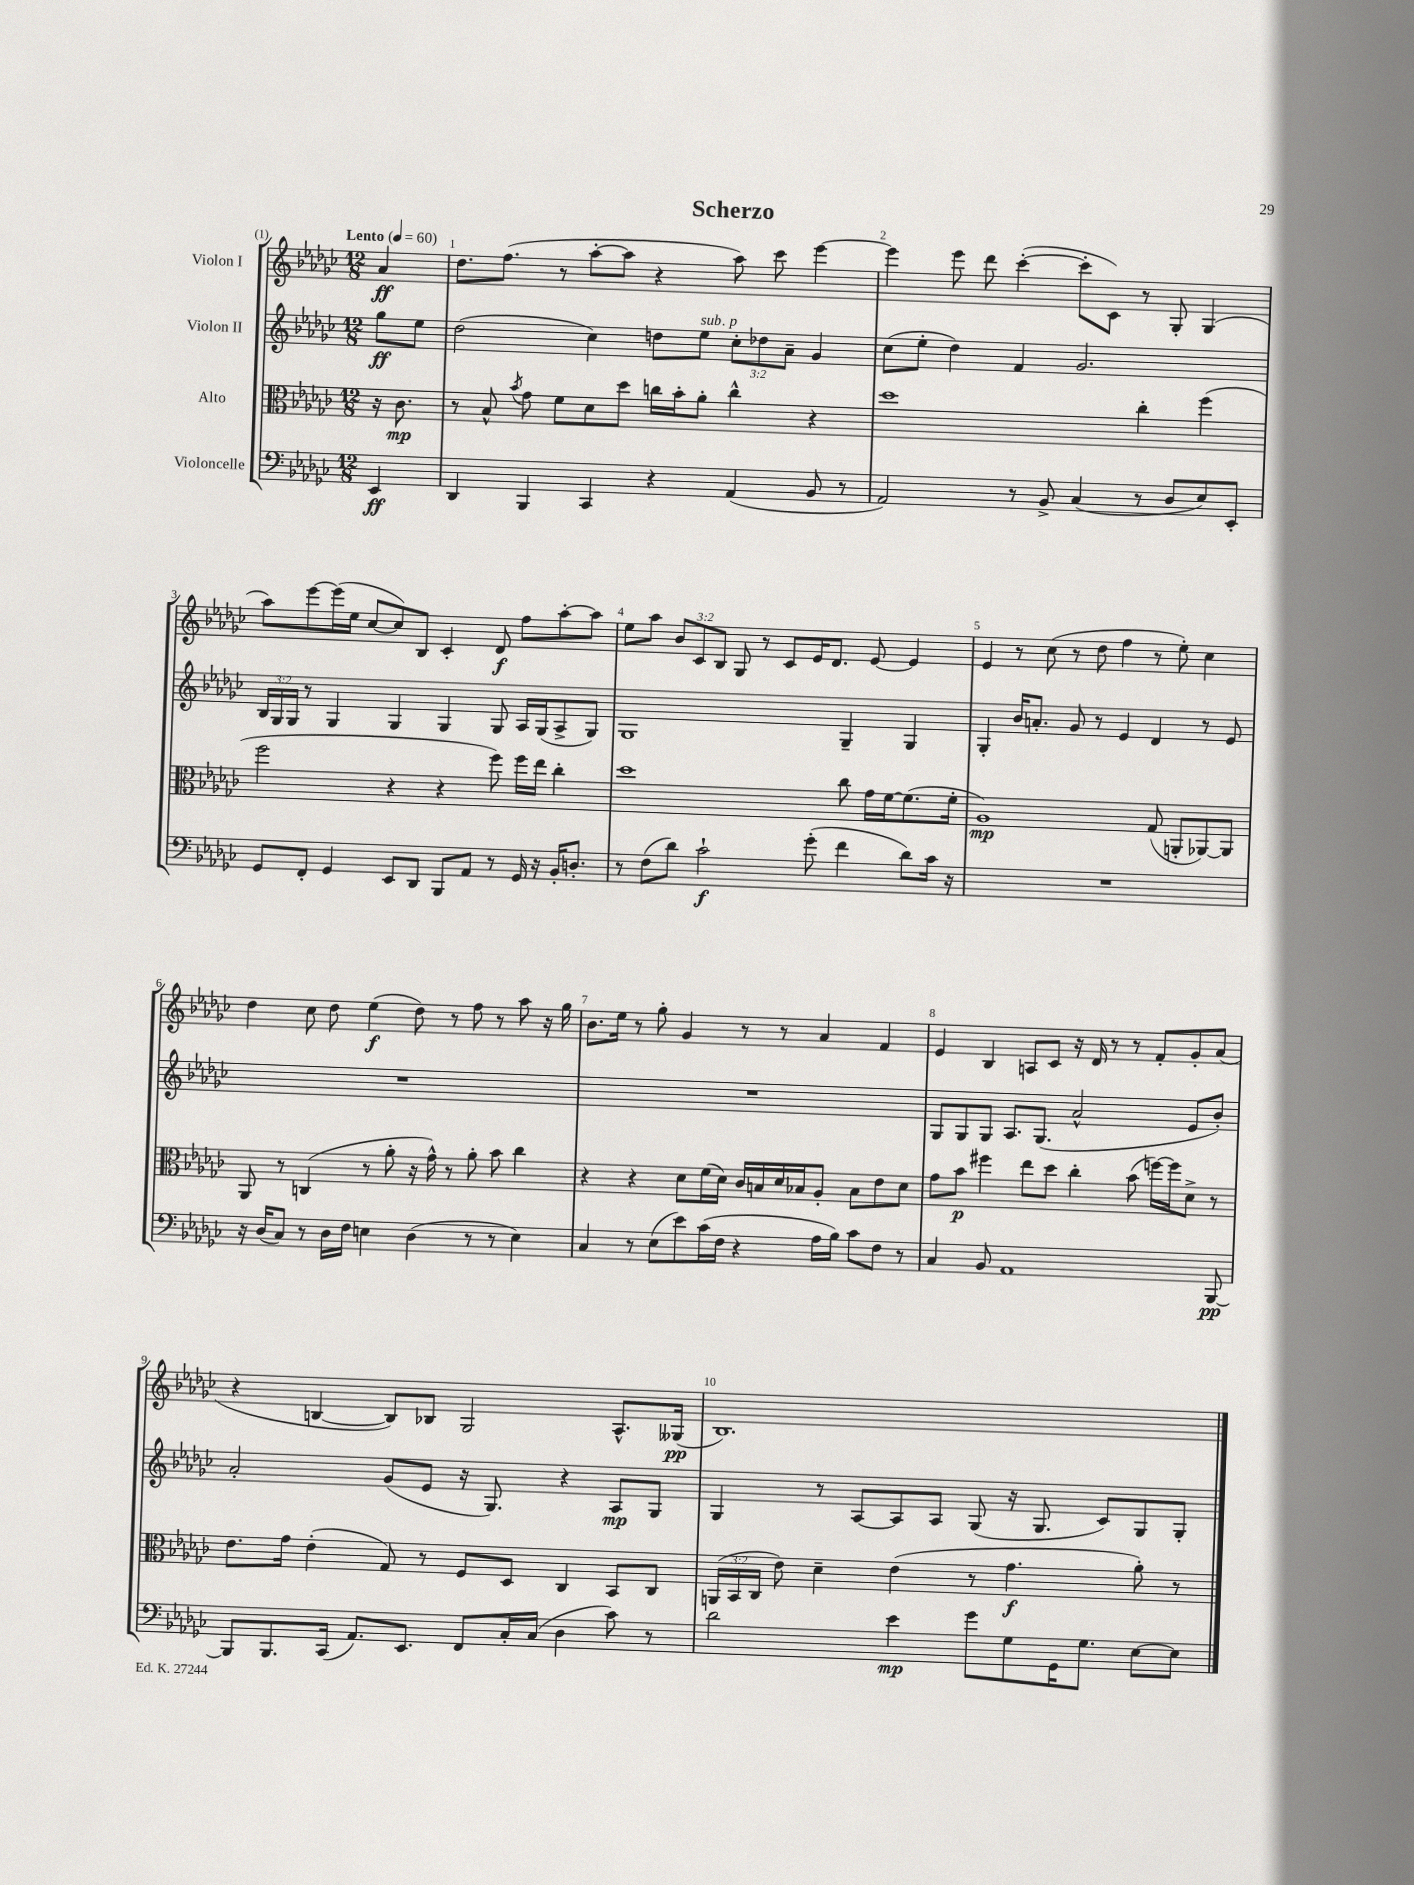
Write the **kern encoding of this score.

**kern	**kern	**kern	**kern
*staff4	*staff3	*staff2	*staff1
*clefF4	*clefC3	*clefG2	*clefG2
*k[b-e-a-d-g-c-]	*k[b-e-a-d-g-c-]	*k[b-e-a-d-g-c-]	*k[b-e-a-d-g-c-]
*M12/8	*M12/8	*M12/8	*M12/8
*MM60	*MM60	*MM60	*MM60
4EE-	16r	8gg-	4a-
.	8.c-	.	.
.	.	8ee-	.
=	=	=	=
4DD-	8r	(2dd-	8.dd-
.	8B-^^	.	.
.	.	.	(8.ff
.	8qb-	.	.
4BBB-	8g-	.	.
.	8f	.	8r
4CC-	8d-	4cc-)	[8aa-'
.	8dd-	.	8aa-]
4r	16cc	8dd	4r
.	16b-'	.	.
.	8a-'	8ee-	.
(4AA-	4cc^^	12cc-'	8aa-)
.	.	12dd-	.
.	.	.	8ccc-
.	.	12a-~	.
8BB-	4r	4g-	[4eee-
8r	.	.	.
=	=	=	=
2AA-)	1dd-	(8cc-	4eee-]
.	.	8ee-'	.
.	.	4dd-)	8eee-
.	.	.	8ddd-
8r	.	4f	([4ccc-'
8BB-^	.	.	.
(4C-	.	2.g-	8ccc-']
.	.	.	8c-)
8r	4cc-'	.	8r
8D-	.	.	8G-'
8E-)	(4ff	.	(4G-
8EE-'	.	.	.
=	=	=	=
8GG-	2ff	24B-	8aa-)
.	.	24G-	.
.	.	24G-	.
8FF'	.	8r	[8eee-
4GG-	.	4G-	(16eee-]
.	.	.	16ee-
.	.	.	[8cc-
8EE-	4r	4G-	8cc-])
8DD-	.	.	8B-
8BBB-	4r	4G-	4c-'
8AA-	.	.	.
8r	8ff)	8G-	8d-
16GG-	16ff	16A-	8ff
16r	16ee-	(16G-	.
16BB-'	4cc-'	8A-^	[8aa-'
8.D'	.	.	.
.	.	8G-)	8aa-]
=	=	=	=
8r	1dd-	1G-	8ee-
(8F	.	.	8aa-
8d-)	.	.	12b-
.	.	.	12c-
2c-`	.	.	.
.	.	.	12B-
.	.	.	8G-
.	.	.	8r
.	.	.	8c-
(8g-'	.	.	16e-
.	.	.	8.d-
4f	8cc-	4G-~	.
.	16g-	.	[8e-
.	[16f	.	.
8d-)	(8.f]	4G-	4e-]
16c-	.	.	.
16r	16f'	.	.
=	=	=	=
1.r	1A-)	4G-'	4e-
.	.	16b-	8r
.	.	8.a'	.
.	.	.	(8cc-
.	.	8g-	8r
.	.	8r	8dd-
.	.	4e-	4ff
.	(8G-	4d-	8r
.	8AA'	.	8ee-')
.	[8AA-)	8r	4cc-
.	8AA-]	8e-	.
=	=	=	=
16r	8AA-	1.r	4dd-
(16D-	.	.	.
8C-)	8r	.	.
8r	(4C	.	8cc-
16D-	.	.	8dd-
16F	.	.	.
4E	8r	.	(4ee-
.	8a-'	.	.
(4D-	16r	.	8dd-)
.	16g-^^)	.	.
.	8r	.	8r
8r	8a-'	.	8ff
8r	8b-	.	8r
4E)	4cc-	.	8aa-
.	.	.	16r
.	.	.	16gg-
=	=	=	=
4C-	4r	1.r	8.b-
.	.	.	16ee-
8r	4r	.	8r
(8E-	.	.	8gg-'
8e-)	8d-	.	4g-
(16c-	(16f	.	.
16F	16d-)	.	.
4r	16c-	.	8r
.	16B	.	.
.	16d-	.	8r
.	16B-	.	.
16A-	8A-'	.	4a-
16B-)	.	.	.
8c-	8B-	.	.
8F	8e-	.	4f
8r	8d-	.	.
=	=	=	=
4C-	8g-	8G-	4e-
.	8b-	8G-	.
8BB-	4ff#	8G-	4B-
1AA-	.	8.A-	.
.	8ee-	.	8A
.	.	(8.G-	.
.	8dd-	.	8c-
.	4cc-'	2a-^^	16r
.	.	.	16d-
.	.	.	8r
.	(8b-	.	8r
.	[16ff)	.	8f'
.	16ff]	.	.
.	8d-^	8e-	8g-'
[8BBB-	8r	8b-')	(8a-
=	=	=	=
8BBB-]	8.e-	2a-'	4r
8.BBB-	.	.	.
.	16g-	.	.
.	(4e-'	.	[4B
(16CC-	.	.	.
8.AA-)	.	.	.
.	8G-)	(8g-	8B])
8.EE-	.	.	.
.	8r	8e-	8B-
8FF	8F	16r	2G-
.	.	8.G-)	.
16C-'	8D-	.	.
(16C-	.	.	.
4D-	4C-	4r	.
8c-)	8BB-	8A-	8.A-^^
8r	8C-	8G-	.
.	.	.	(16G--
=	=	=	=
2d-	(24AA	4G-	1.B-)
.	24BB-	.	.
.	24C-	.	.
.	8e-)	.	.
.	4d-~	8r	.
.	.	[8A-	.
4e-	(4e-	8A-]	.
.	.	8A-	.
8g-	8r	(8G-	.
8G-	4.g-	16r	.
.	.	8.G-	.
16GG-	.	.	.
8.G-	.	.	.
.	.	8c-)	.
[8E-	8a-')	8G-	.
8E-]	8r	8G-'	.
==	==	==	==
*-	*-	*-	*-
